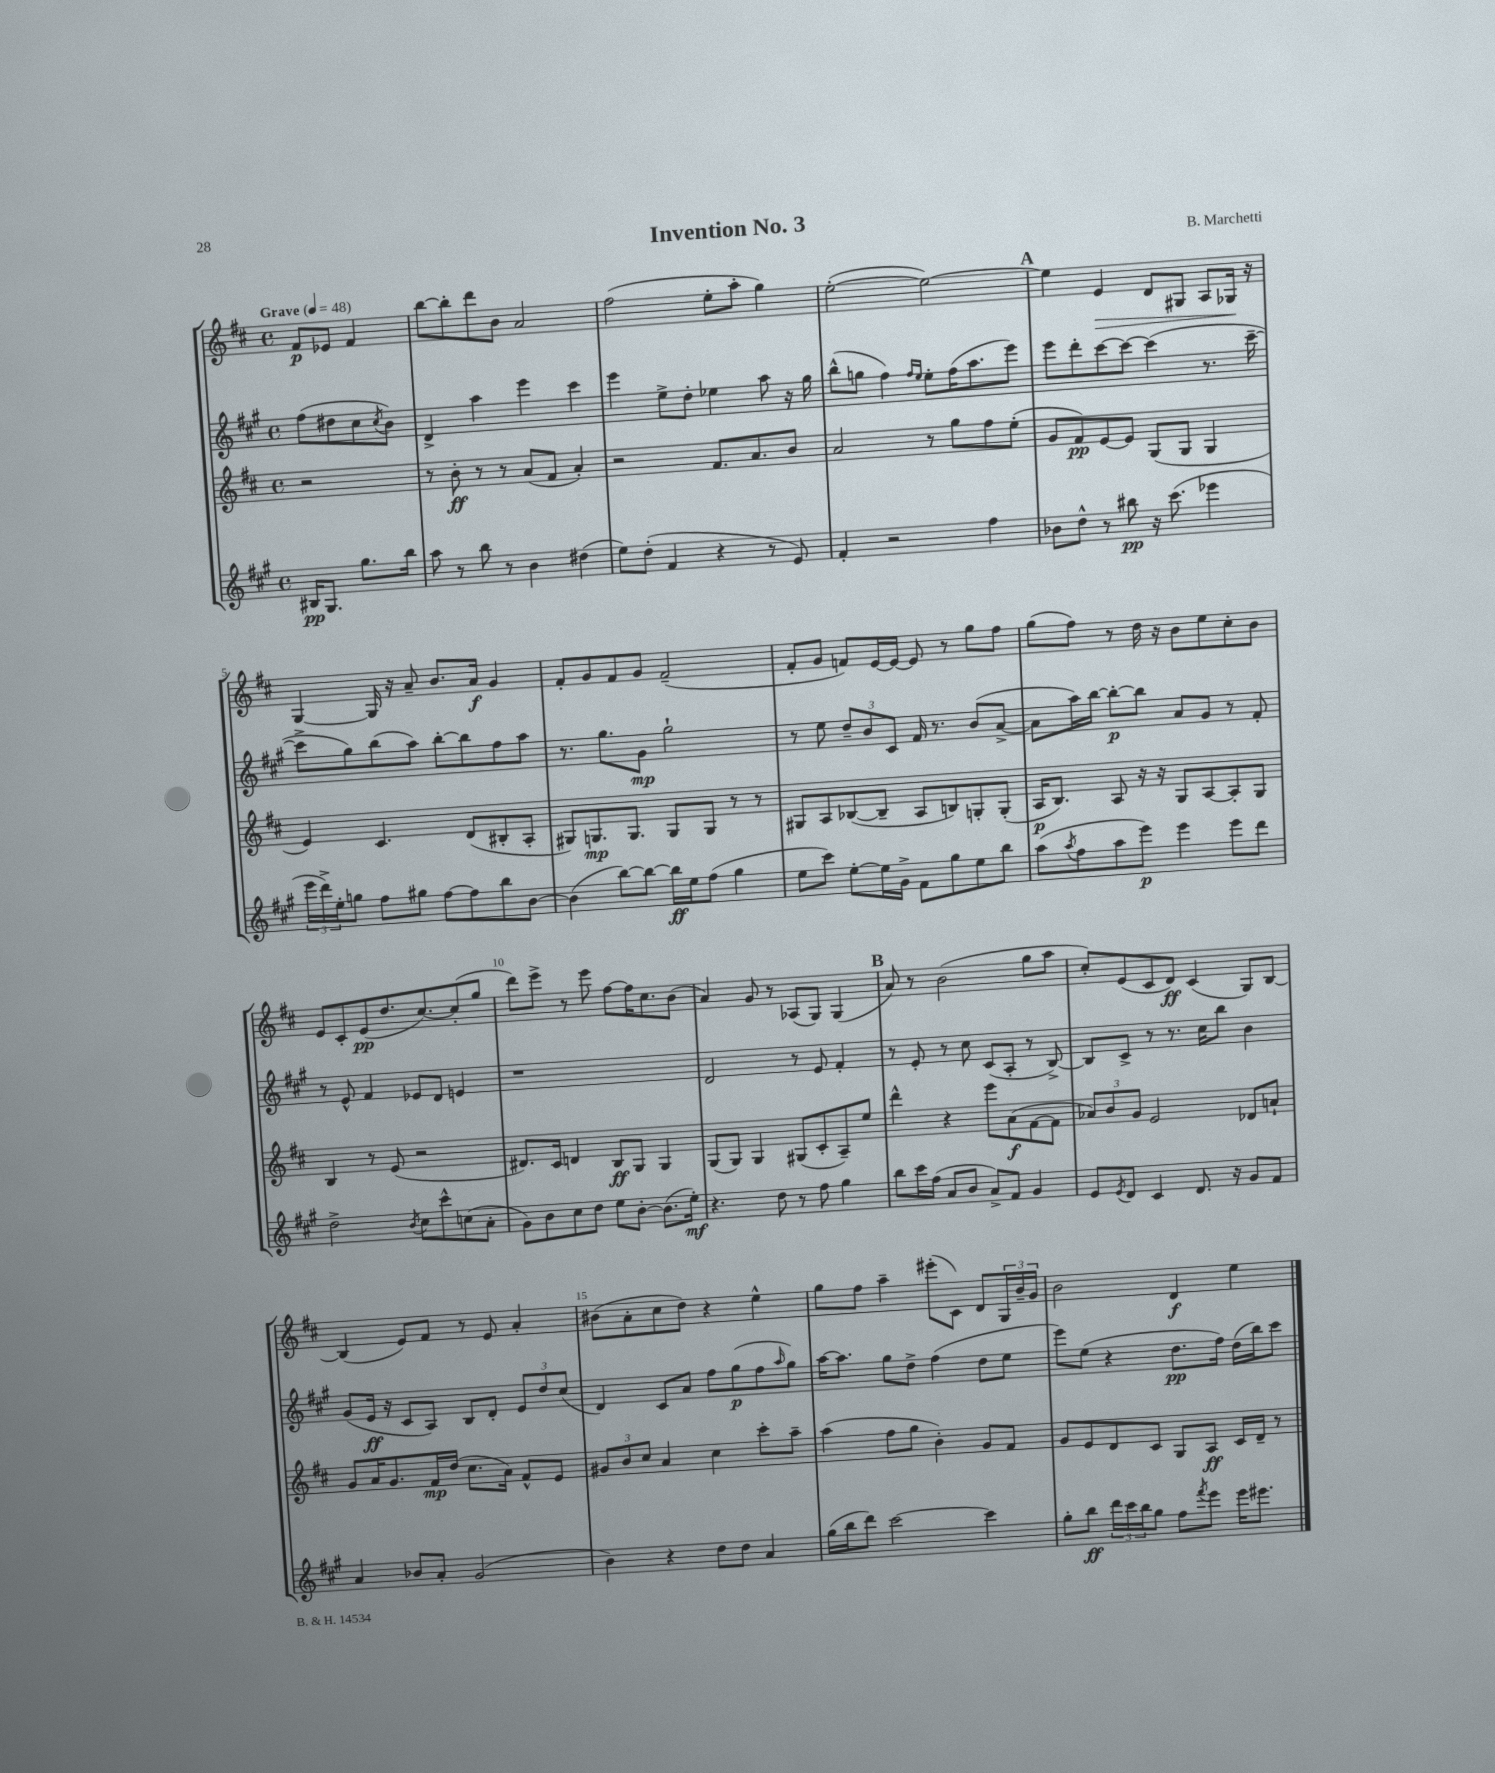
\header { title = "Invention No. 3" composer = "B. Marchetti" }
<<
\new StaffGroup <<
\new Staff = "s0" {
    \clef treble \key d \major \defaultTimeSignature \time 4/4 \partial 2 \tempo "Grave" 4 = 48
    fis'8\p ees'8 fis'4 |
    b''8~ b''8-. d'''8 b'8 a'2 |
    fis''2( e''8-. a''8-. g''4) |
    e''2~-.( e''2~) |
    \mark \markup { \bold "A" } e''4 e'4\> d'8 gis8 a8 ges16\! r16 |
    g4~ g16 r16 a'8-- b'8. a'16\f g'4 |
    fis'8-. g'8 fis'8 g'8 fis'2--( |
    fis'8-. g'8 f'8) e'16~ e'16~ e'8 r8 g''8 fis''8 |
    g''8( fis''8) r8 d''16 r16 b'8 e''8 cis''8-. b'8 |
    e'8 cis'8-. e'8\pp( d''8. cis''8.~) cis''8-.( g''8 |
    d'''8) e'''8-> r8 e'''8 fis''8~ fis''16 cis''8. b'8( |
    a'4) g'8 r8 aes8( g8) g4( |
    \mark \markup { \bold "B" } a'8) r8 b'2( g''8 a''8 |
    cis''8-.) e'8( cis'8 d'8\ff) cis'4( g8) b8~ |
    b4( e'8) fis'8 r8 e'8 a'4-. |
    bis'8( a'8-. cis''8 d''8) r4 e''4-^ |
    g''8 fis''8 a''4-- eis'''8-.( cis'8) d'8 \tuplet 3/2 { g16 b'16-- g'16 } |
    b'2 d'4\f e''4 \bar "|." |
}
\new Staff = "s1" {
    \clef treble \key a \major \defaultTimeSignature \time 4/4 \partial 2
    fis''8( dis''8 cis''8 \acciaccatura { cis''8 } b'8) |
    d'4-> a''4 e'''4 cis'''4 |
    e'''4 e''8-> d''8-. ees''4 a''8 r16 gis''16 |
    b''8-^( g''8 fis''4) \grace { fis''16 e''16 } e''8-. fis''16( a''8. e'''8) |
    \mark \markup { \bold "A" } e'''8 d'''8-. cis'''8~ cis'''8~ cis'''4( r8. cis'''16~-- |
    cis'''8-> gis''8) b''8( a''8) b''8~-. b''8 fis''8 a''8 |
    r8. gis''8. gis'8\mp gis''2-! |
    r8 e''8 \tuplet 3/2 { d''8-- b'8 cis'8 } fis'16 r8. b'8( a'8~-> |
    a'8 a''16) b''16~ b''8~-.\p b''8 a'8 gis'8 r8 fis'8-. |
    r8 e'8-^ fis'4 ees'8 d'8 e'4 |
    r1 |
    d'2 r8 e'8 fis'4-. |
    \mark \markup { \bold "B" } r8 e'8-. r8 cis''8 cis'8( a8-. r8 b8~->) |
    b8 cis'8-> r8 r8. cis''16 b''8 b'4 |
    gis'8( e'16\ff r16 cis'8 a8) b8 d'8-. \tuplet 3/2 { e'8 d''8 cis''8( } |
    d'4) cis'8 a'8 fis''8 gis''8\p( fis''8 \grace { a''16 } gis''8) |
    a''16~ a''8. gis''8 d''8-> fis''4( d''8 e''8 |
    e'''8) e''8( r4 d''8.\pp fis''16) d''16( b''16) cis'''8 \bar "|." |
}
\new Staff = "s2" {
    \clef treble \key d \major \defaultTimeSignature \time 4/4 \partial 2
    r2 |
    r8 b'8-.\ff r8 r8 a'8( fis'8 a'4-.) |
    r2 fis'8. a'8. b'8 |
    a'2 r8 g''8 fis''8 e''8-.( |
    \mark \markup { \bold "A" } g'8 fis'8\pp) e'8~ e'8 g8( g8 g4 |
    e'4) cis'4. d'8( bis8-. a8-. |
    gis8) g8.\mp g8. g8 g8 r8 r8 |
    gis8 a8 bes8~( bes8-- a8 b8) g8-. g8-.( |
    a16\p b8.) a8 r16 r16 g8 a8~ a8-. g8 |
    b4 r8 e'8( r2 |
    dis'8.) cis'16 d'4 b8\ff g8 g4 |
    g8( g8) g4 gis8( cis'8-. a8--) e''8 |
    \mark \markup { \bold "B" } d'''4-^ r4 e'''8 a'8\f( fis'8~ fis'8 |
    \tuplet 3/2 { aes'8) b'8 g'8 } e'2 des'8 a'8-! |
    g'8 a'16 g'8. fis'16\mp d''16( cis''8. a'16) fis'8-^ e'8 |
    \tuplet 3/2 { gis'8 b'8 cis''8 } a'4 cis''4 cis'''8-. a''8-- |
    a''4( fis''8 g''8 b'4-.) g'8 fis'8 |
    g'8 e'8 d'8 cis'8 g8 a8\ff cis'16 d'16-- r8 \bar "|." |
}
\new Staff = "s3" {
    \clef treble \key a \major \defaultTimeSignature \time 4/4 \partial 2
    bis16\pp gis8. gis''8. b''16 |
    a''8 r8 b''8 r8 b'4 dis''4( |
    e''8) d''8-.( fis'4 r4 r8 e'8) |
    fis'4-. r2 fis''4 |
    \mark \markup { \bold "A" } bes'8 d''8-^ r8 bis''8\pp r16 cis'''8.( ees'''4 |
    \tuplet 3/2 { e'''16 d'''16->) e''16-. } g''8 fis''8 gis''8 fis''8~ fis''8 b''8 b'8~ |
    b'4( b''8~) b''8~ b''16\ff e''16 fis''8( gis''4 |
    e''8 cis'''8) e''8~-. e''16 gis'16-> fis'8 gis''8 e''8 b''8 |
    a''8( \acciaccatura { a''8 } fis''8 a''8 e'''8\p) e'''4 e'''8 d'''8 |
    d''2-> \acciaccatura { b'8 } cis''8 cis'''8-^ c''8( a'8-. |
    gis'8) b'8 cis''8 d''8 e''8 b'8~-. b'8.( e''16-.\mf) |
    r4. d''8 r8 fis''8 gis''4 |
    \mark \markup { \bold "B" } b''8 cis'''16 fis''16( a'8 b'8 a'8->) fis'8 gis'4 |
    e'8 \acciaccatura { e'8 } d'8 cis'4 d'8. r16 gis'8 fis'8 |
    a'4 bes'8 a'8-. gis'2( |
    b'4) r4 d''8 d''8 a'4 |
    gis''16( b''16 d'''8) cis'''2~ cis'''4 |
    gis''8-. b''8\ff \tuplet 3/2 { d'''16 cis'''16 b''16 } gis''8 fis''8 \acciaccatura { fis'''8 } e'''8 e'''16 eis'''8. \bar "|." |
}
>>
>>
\layout { \context { \Score \override BarNumber.break-visibility = ##(#f #t #t) barNumberVisibility = #(every-nth-bar-number-visible 5) } }
